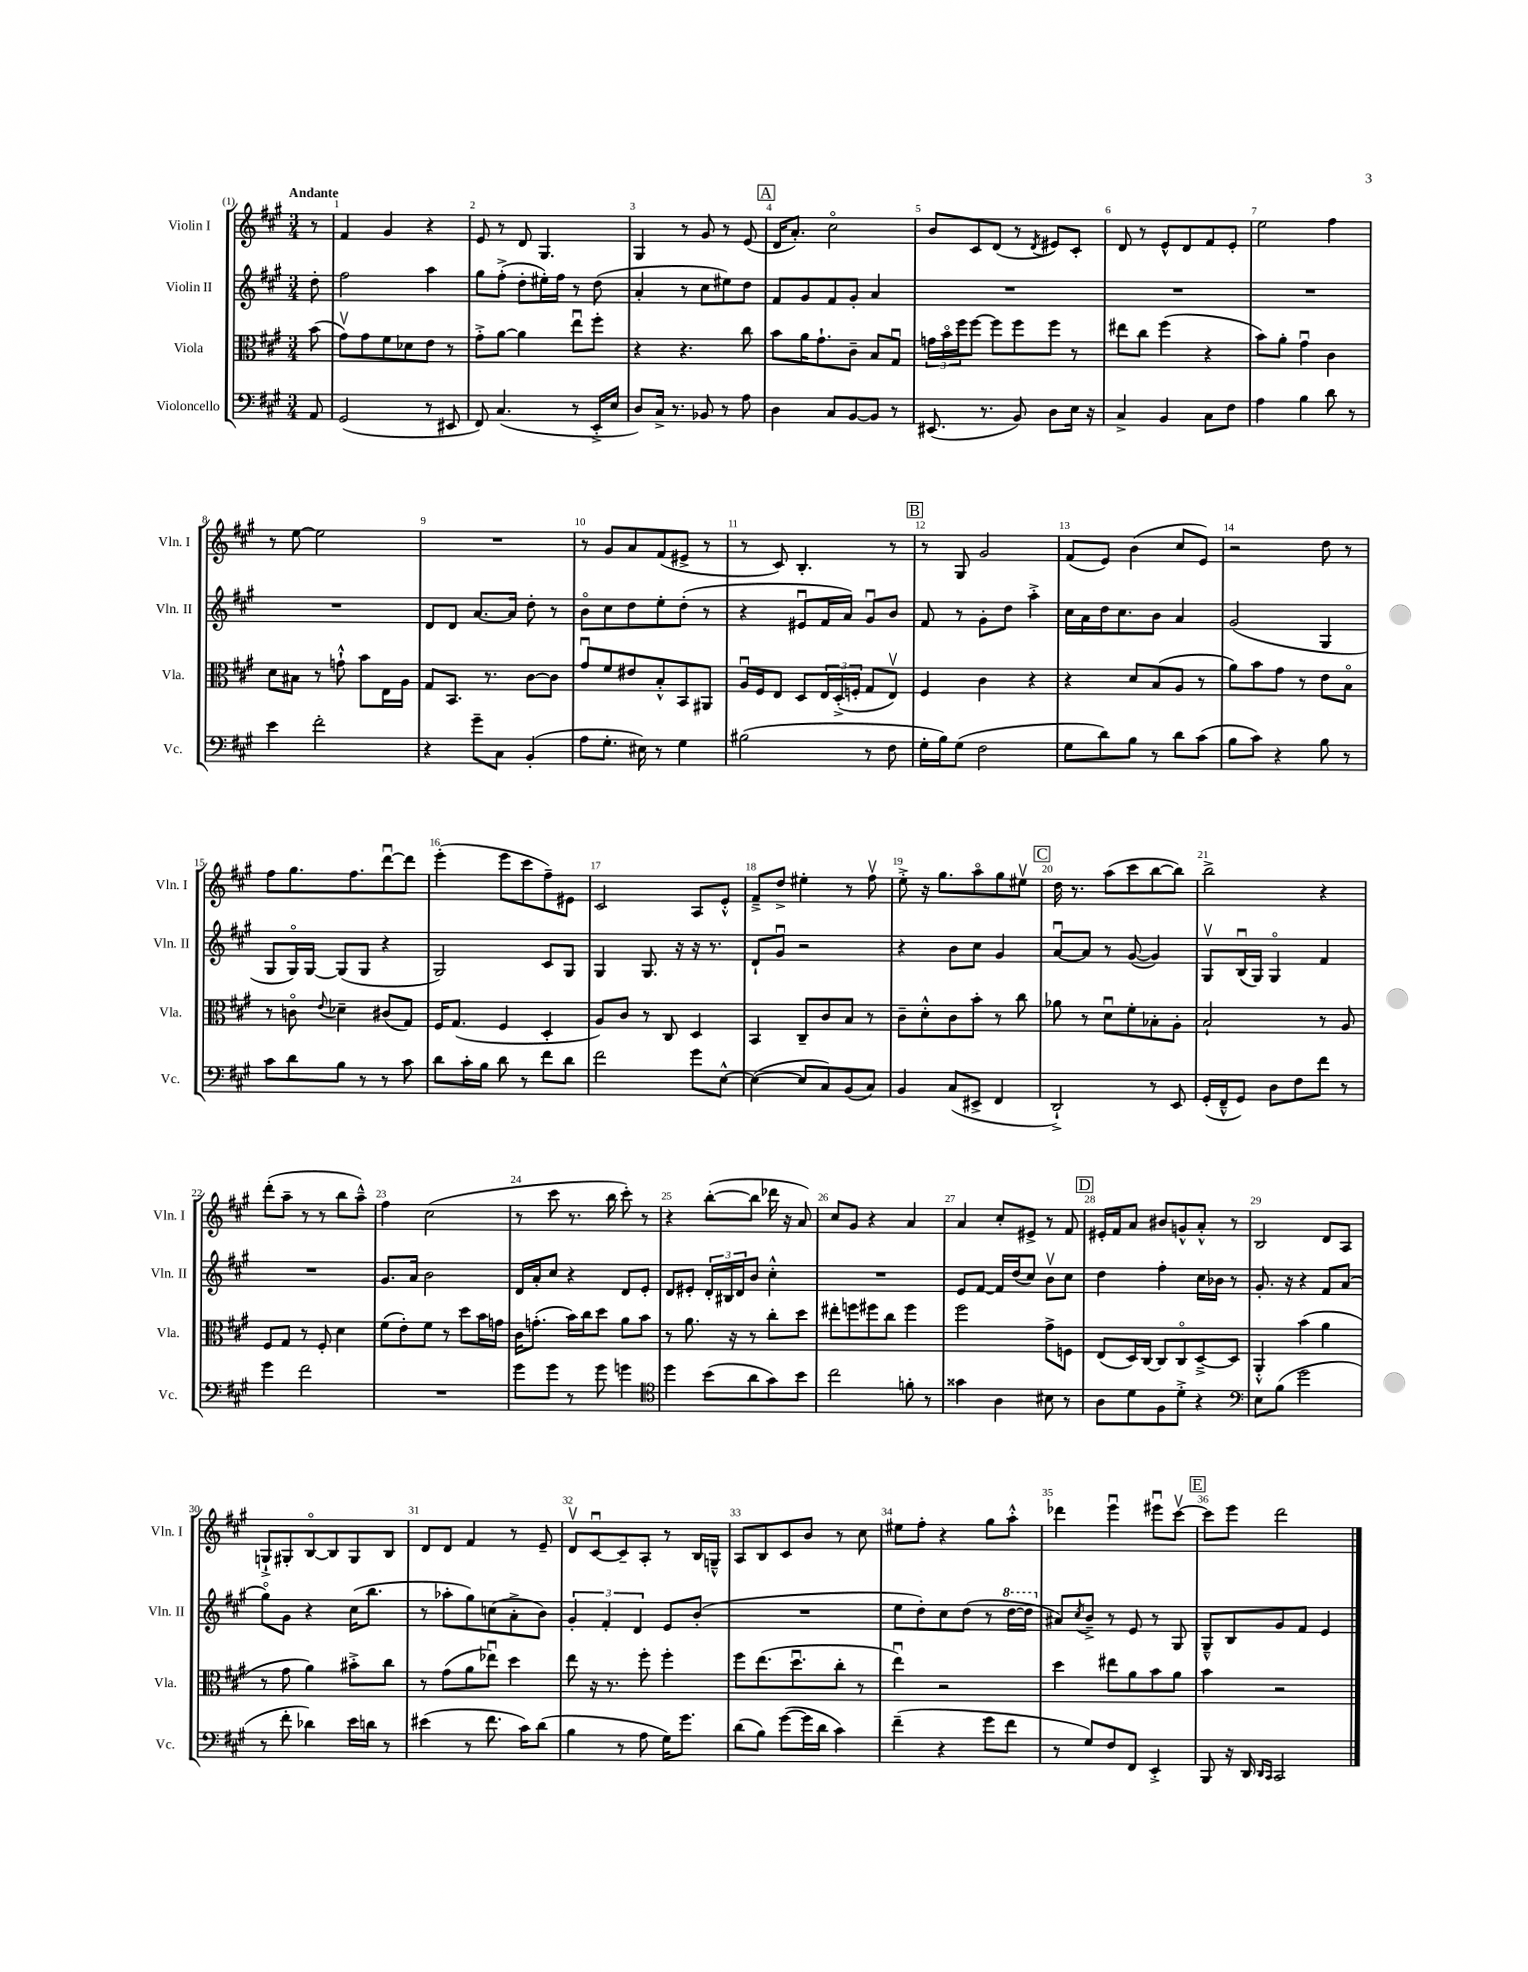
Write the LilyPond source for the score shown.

<<
\new StaffGroup <<
\new Staff = "s0" \with { instrumentName = "Violin I" shortInstrumentName = "Vln. I" } {
    \clef treble \key a \major \numericTimeSignature \time 3/4 \partial 8 \tempo "Andante"
    r8 |
    fis'4 gis'4 r4 |
    e'8 r8 d'8 gis4. |
    gis4 r8 gis'8 r8 e'8( |
    \mark \markup { \box "A" } d'16 a'8.-.) cis''2\flageolet |
    b'8 cis'8 d'8( r8 \acciaccatura { d'8 } eis'8) cis'8-. |
    d'8 r8 e'8-^ d'8 fis'8 e'8-. |
    e''2 fis''4 |
    r8 e''8~ e''2 |
    R2. |
    r8 gis'8 a'8 fis'8( eis'8-> r8 |
    r8 cis'8) b4.-. r8 |
    \mark \markup { \box "B" } r8 gis8 gis'2 |
    fis'8( e'8) b'4( cis''8 e'8) |
    r2 d''8 r8 |
    fis''8 gis''8. fis''8. d'''8~\downbow d'''8 |
    e'''4-.( e'''8 cis'''8 fis''8--) eis'8 |
    cis'2 a8 e'8-.-^ |
    fis'8---> d''8-> eis''4-. r8 fis''8\upbow |
    e''8-.-> r16 gis''8. a''8\flageolet gis''8 eis''8\upbow |
    \mark \markup { \box "C" } d''16 r8. a''8( cis'''8 b''8~ b''8) |
    b''2-> r4 |
    d'''8-.( a''8-- r8 r8 b''8 a''8---^) |
    fis''4 cis''2( |
    r8 cis'''8 r8. b''16 cis'''8-.) r8 |
    r4 b''8~-.( b''8 des'''16 r16 a'8) |
    cis''8 gis'8 r4 a'4 |
    a'4 cis''8-. eis'8-> r8 fis'8 |
    \mark \markup { \box "D" } eis'16-. fis'16 a'8 bis'8 g'8-^ a'8-.-^ r8 |
    b2 d'8 a8 |
    g8-!-> gis8-. b8~\flageolet b8 gis8 b8 |
    d'8 d'8 fis'4 r8 e'8-- |
    d'8\upbow cis'8~\downbow cis'8-- a8-. r8 b16 g16---^ |
    a8 b8 cis'8 b'8 r8 cis''8 |
    eis''8 fis''8-. r4 gis''8 a''8-.-^ |
    des'''4 e'''4\downbow eis'''8\downbow cis'''8~\upbow |
    \mark \markup { \box "E" } cis'''8 e'''8 d'''2 \bar "|." |
}
\new Staff = "s1" \with { instrumentName = "Violin II" shortInstrumentName = "Vln. II" } {
    \clef treble \key a \major \numericTimeSignature \time 3/4 \partial 8
    d''8-. |
    fis''2 a''4 |
    gis''8 fis''8-.->( d''8-. eis''16-.) fis''16 r8 d''8( |
    a'4-. r8 cis''8 eis''8) d''8 |
    \mark \markup { \box "A" } fis'8 gis'8 fis'8 gis'8-. a'4 |
    R2. |
    R2. |
    R2. |
    R2. |
    d'8 d'8 a'8.~ a'16 d''8-. r8 |
    b'8\flageolet cis''8 d''8 e''8-. d''8-.( r8 |
    r4 eis'8\downbow fis'16 a'16) gis'8\downbow b'8 |
    \mark \markup { \box "B" } fis'8 r8 gis'8-. d''8 a''4-.-> |
    cis''16 a'16 d''16 cis''8. b'8 a'4 |
    gis'2( gis4 |
    gis8 gis16\flageolet) gis16~ gis8( gis8 r4 |
    gis2) cis'8 gis8 |
    gis4 gis8. r16 r16 r8. |
    d'8-! gis'8\downbow r2 |
    r4 b'8 cis''8 gis'4 |
    \mark \markup { \box "C" } a'8~\downbow a'8 r8 gis'8~( gis'4) |
    gis8\upbow b16\downbow( gis16) gis4\flageolet fis'4 |
    R2. |
    gis'8. a'16 b'2 |
    d'16 a'16-. cis''8 r4 d'8 e'8-. |
    d'8 eis'8-. \tuplet 3/2 { d'16-. bis16 d'16 } b'8 cis''4-.-^ |
    R2. |
    e'8 fis'8~ fis'16 d''16( cis''8) b'8\upbow cis''8 |
    \mark \markup { \box "D" } d''4 fis''4-. cis''16 bes'16 r8 |
    gis'8.-. r16 r4 fis'8 a'8( |
    gis''8\flageolet) gis'8 r4 cis''16( b''8. |
    r8 aes''8-. gis''8) c''8( a'8-.-> b'8) |
    \tuplet 3/2 { gis'4-. fis'4-. d'4 } e'8 b'8-.( |
    R2. |
    e''8 d''8-.) cis''8 d''8( r8 \ottava #1 d'''16~ d'''16 \ottava #0 |
    ais'8) \acciaccatura { cis''8 } b'8---> r8 e'8 r8 gis8 |
    \mark \markup { \box "E" } gis8---^ b8 gis'8 fis'8 e'4 \bar "|." |
}
\new Staff = "s2" \with { instrumentName = "Viola" shortInstrumentName = "Vla." } {
    \clef alto \key a \major \numericTimeSignature \time 3/4 \partial 8
    b'8( |
    gis'8\upbow) gis'8 fis'8 des'8 e'8 r8 |
    gis'8-.-> a'8~ a'4 e''8\downbow fis''8-. |
    r4 r4. cis''8 |
    \mark \markup { \box "A" } b'8 a'16 gis'8.-! cis'8-- b8 gis8\downbow |
    \tuplet 3/2 { g'16 b'16\flageolet fis''16 } fis''8~ fis''8 fis''8 fis''8 r8 |
    eis''8 cis''8 fis''4( r4 |
    b'8) a'8-. gis'4\downbow cis'4 |
    d'8 bis8 r8 g'8-!-^ b'8 e16 a16 |
    gis8 b,8. r8. cis'8~ cis'8 |
    gis'8\downbow fis'8 eis'8 b8-.-^ b,8 ais,8 |
    a16\downbow fis16 e8 d8 \tuplet 3/2 { e16 d16-.->( f16-. } gis8 e8\upbow) |
    \mark \markup { \box "B" } fis4 cis'4 r4 |
    r4 d'8 b8( a8 r8 |
    a'8) b'8 gis'8 r8 e'8 b8\flageolet |
    r8 c'8\flageolet \appoggiatura { e'8 } des'4-- cis'8( gis8) |
    fis16 gis8.( fis4 d4-. |
    a8) cis'8 r8 cis8 d4 |
    b,4 cis8-- cis'8 b8 r8 |
    cis'8-- d'8-.-^ cis'8 b'8-. r8 cis''8 |
    \mark \markup { \box "C" } aes'8 r8 d'8\downbow fis'8-. bes8-. a8-. |
    b2-! r8 a8 |
    fis8 gis8 r8 fis8-. d'4 |
    fis'8( e'8-.) fis'8 r8 d''8 b'16 g'16 |
    cis'16 g'8.-.( b'16) cis''16 d''8 a'8 b'8 |
    r8 a'8. r16 r8 cis''8-. d''8 |
    eis''8-. f''8 fis''8 cis''8 fis''4 |
    fis''2 gis'8-> f8 |
    \mark \markup { \box "D" } e8( d16) cis16~ cis8 cis8\flageolet d8~---> d8 |
    a,4-.-^ b'4( a'4 |
    r8 gis'8 a'4) bis'8-.-> cis''8 |
    r8 gis'8( a'8 ees''8\downbow) d''4 |
    e''8 r16 r8. fis''8-. fis''4-. |
    fis''8 e''8.( d''8.\downbow cis''8-. r8 |
    e''4\downbow) r2 |
    d''4 eis''8 a'8 b'8 a'8 |
    \mark \markup { \box "E" } b'4 r2 \bar "|." |
}
\new Staff = "s3" \with { instrumentName = "Violoncello" shortInstrumentName = "Vc." } {
    \clef bass \key a \major \numericTimeSignature \time 3/4 \partial 8
    a,8 |
    gis,2( r8 eis,8 |
    fis,8) cis4.( r8 e,16-.-> e16 |
    d8) cis16-> r8. bes,8 r8 a8 |
    \mark \markup { \box "A" } d4 cis8 b,8~ b,8 r8 |
    eis,8.( r8. b,8) d8 e16 r16 |
    cis4-> b,4 cis8 fis8 |
    a4 b4 d'8 r8 |
    e'4 fis'2-. |
    r4 gis'8-- cis8 b,4-.( |
    a8 gis8.-. eis16) r8 gis4 |
    bis2( r8 fis8 |
    \mark \markup { \box "B" } gis16-. b16) gis8( fis2 |
    gis8 d'8) b8 r8 d'8 cis'8( |
    b8 cis'8) r4 b8 r8 |
    cis'8 d'8 b8 r8 r8 cis'8 |
    d'8 cis'16-. b16 d'8 r8 fis'8 d'8 |
    fis'2 gis'8 e8~-^ |
    e4~( e8 cis8) b,8( cis8) |
    b,4 cis8( eis,8-> fis,4 |
    \mark \markup { \box "C" } d,2-!->) r8 e,8 |
    gis,16-.( fis,16---^ gis,8) d8 fis8 fis'8 r8 |
    gis'4 fis'2 |
    R2. |
    gis'8 gis'8 r8 gis'8 g'4 |
    \clef tenor d''4 b'8( a'8 gis'8) b'8 |
    cis''2 f'8-. r8 |
    gisis'4 a4 bis8 r8 |
    \mark \markup { \box "D" } a8 d'8 fis8 d'8-.-> r4 |
    \clef bass e8 b8( gis'2 |
    r8 fis'8-. des'4) e'16 d'16 r8 |
    eis'4( r8 fis'8. cis'16) d'8( |
    b4 r8 a8 gis16) gis'8. |
    d'8( b8) gis'8~( gis'16 d'16 cis'4) |
    fis'4--( r4 gis'8 fis'8 |
    r8 gis8) fis8 fis,8 e,4-.-> |
    \mark \markup { \box "E" } b,,8 r16 d,16 \grace { d,16 cis,16 } cis,2 \bar "|." |
}
>>
>>
\layout { \context { \Score \override BarNumber.break-visibility = ##(#f #t #t) barNumberVisibility = #all-bar-numbers-visible } }
